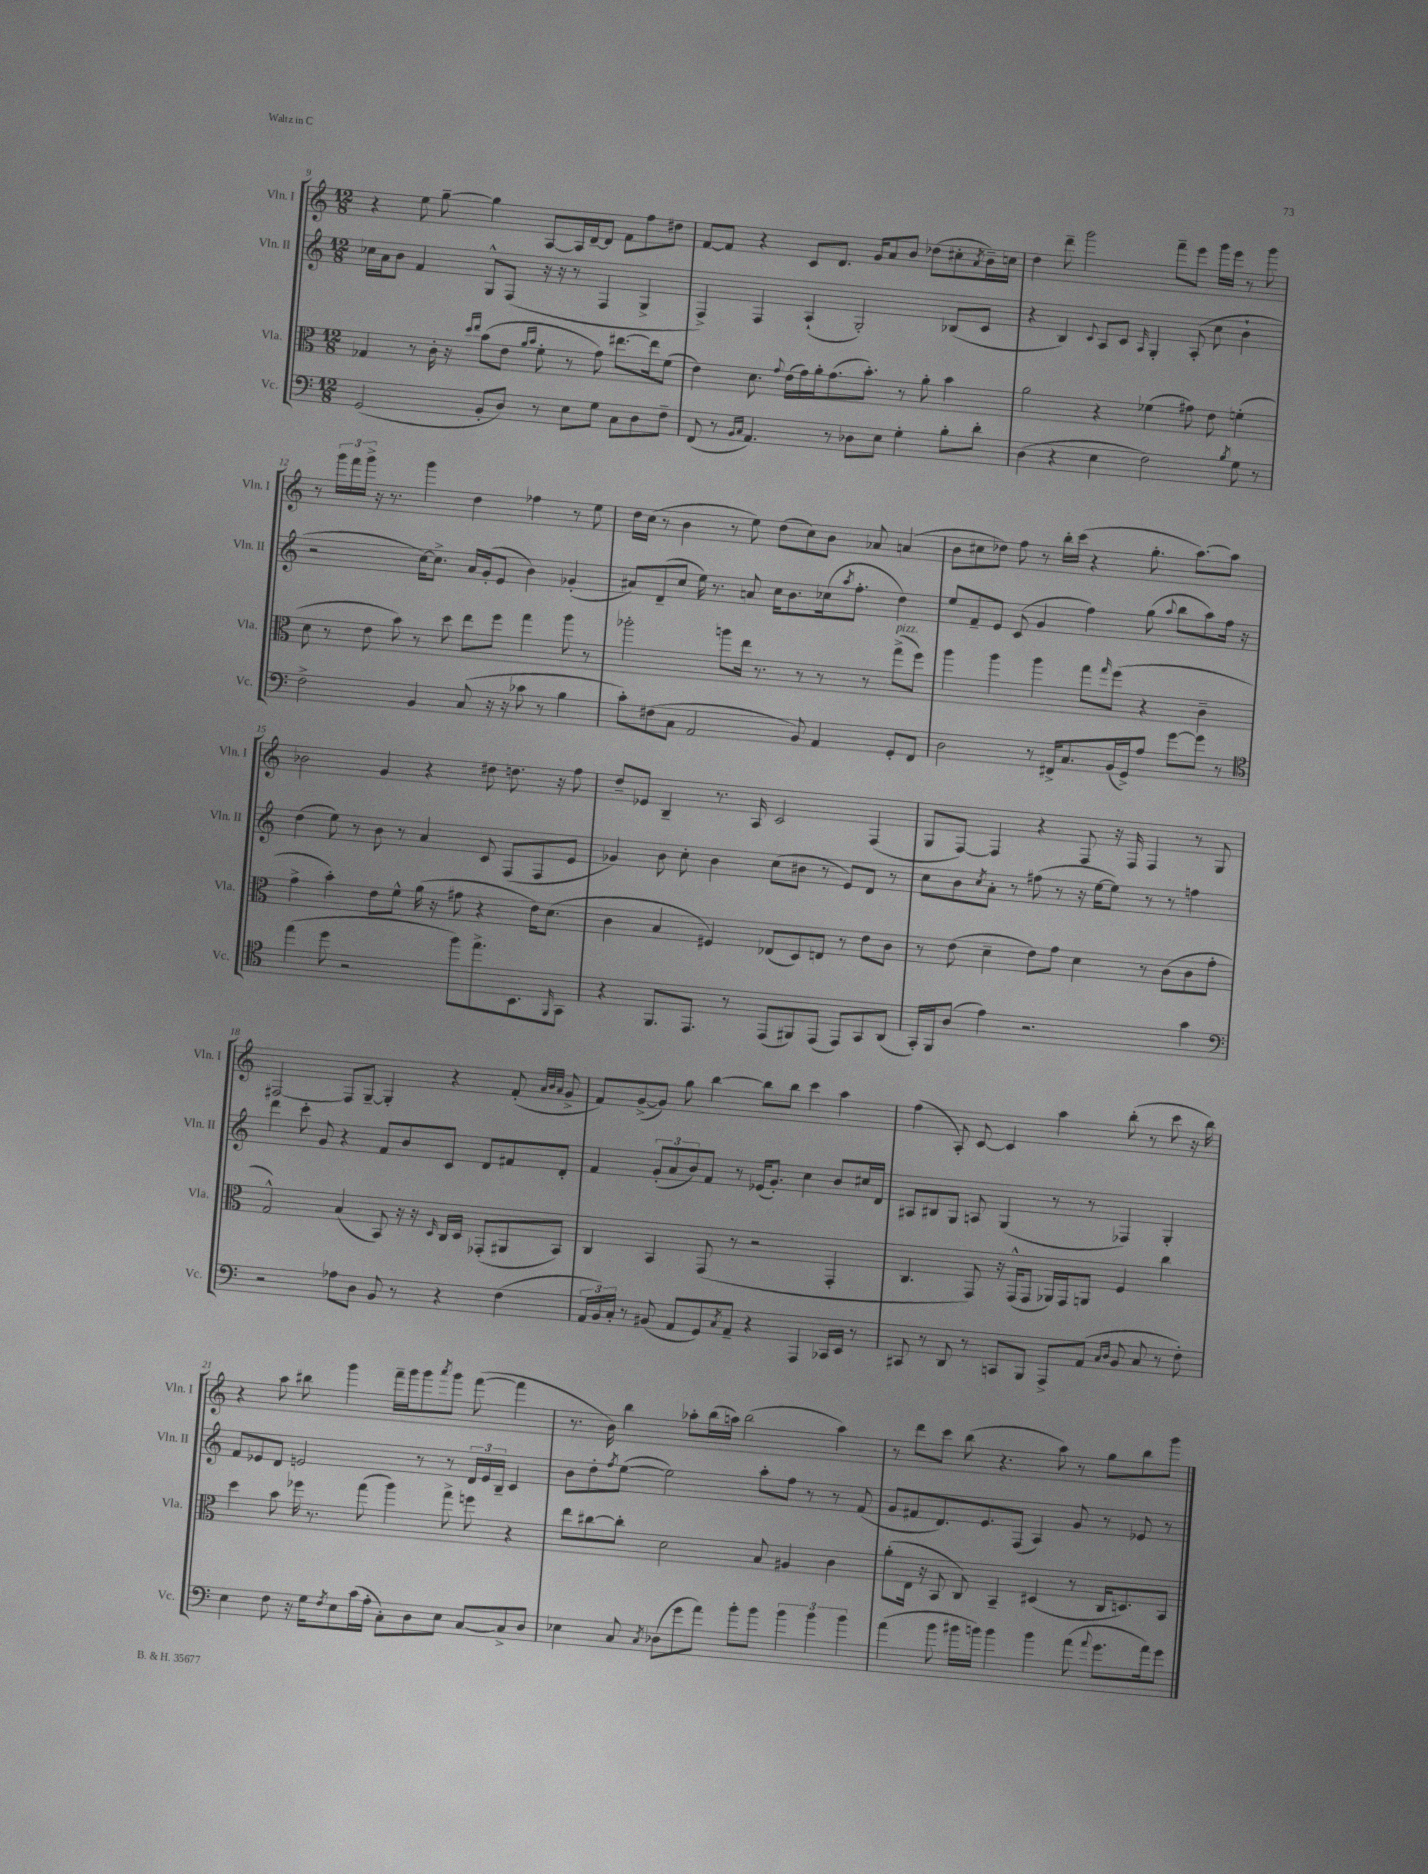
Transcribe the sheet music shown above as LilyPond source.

<<
\new StaffGroup <<
\new Staff = "s0" \with { instrumentName = "Vln. I" shortInstrumentName = "Vln. I" } {
    \clef treble \key c \major \numericTimeSignature \time 12/8
    r4 e''8 g''8~-- g''4 a8~ a16 d'16~-- d'8 f'8 f''8 dis''8 |
    f'8~ f'8 r4 c'8 d'8. g'16 a'8 b'8 des''8( cis''8-. \acciaccatura { a'8 } b'16--) c''16 |
    d''4 d'''8-- g'''2 f'''8-- e'''8 g'''16 e'''16 r8 g'''8 |
    r8 \tuplet 3/2 { g'''16 f'''16 g'''16-> } r16 r8. g'''4 d''4 fes''4 r8 e''8 |
    d''16 c''16( r8 b'4 r8 e''8) d''8( c''8) b'8 aes'8 a'4( |
    b'8 cis''8 des''8) f''8 r8 b''16-. c'''16( r4 g''8.-. a''8.~) a''8 |
    bes'2 g'4 r4 dis''8 d''8. r16 f''8 |
    d''8-- ees'8 b4-- r8. a16 c'2 f4( |
    g8 f8~) f4 r4 f8 r16 f16 f4 r8 g8 |
    fis2~ fis8 g8~-- g4-. r4 f'8-.( \grace { a'32 b'32 a'32 } g'8-> |
    f'8) g'8~->( g'8) g''8 b''4~ b''8 b''8 c'''4 a''4 |
    f''4( a8-.) c'8~ c'4 a''4 b''8-.( r8 c'''8 r16 b''16) |
    r4 a''8 bis''8 g'''4 f'''16-- g'''16 g'''8 \acciaccatura { a'''8 } g'''8 f'''8~( f'''4 |
    r8. b'16) b''4 aes''8-. b''16( a''16) b''2( a''4) |
    r8 d'''8 c'''8 b''8( r4. a''8) r8 g''8 b''8 g'''8 \bar "|." |
}
\new Staff = "s1" \with { instrumentName = "Vln. II" shortInstrumentName = "Vln. II" } {
    \clef treble \key c \major \numericTimeSignature \time 12/8
    ces''16 a'16 b'8 f'4 g8-^ f8( r16 r16 r8 f4 g4-> |
    f4->) f4 a4-!( g2-.) bes8( c'8 |
    r4 b4) \appoggiatura { c'8 } a8 c'8 \grace { a16 } g4-. a8-.( c''8 b'4-! |
    r2 c''16~) c''8.-> a'16 g'16-.( e'8 b'4) ges'4-.( |
    ais'8) d'8--( c''8 e''16) r8. a'8 c''16 b'8. ces''16( \acciaccatura { a''8 } f''8.-. d''4) |
    e''8 f'8-- e'8 c'8( g'4 f''4) g''8( \appoggiatura { a''8 } b''8 a''8) f''16 r16 |
    d''4( e''8) r8 b'8 r8 a'4 c'8 f8( f8 e'8 |
    ges'4) b'8 c''8-. b'4 c''8( bis'8 r8 e'8) d'8 r8 |
    c''8 b'8 \acciaccatura { c''8 } a'8-. r8 fis''8( r8 r16 e''16~ e''8) r8 r8 f''4 |
    d'''4 c'''8-. g'8 r4 f'8 b'8 c'8 d'8 fis'8 d'8-. |
    f'4 \tuplet 3/2 { g'8-.( a'8 b'8) } f'8 r8 ees'16( g'8.-.) c''4 b'8 cis''16 d'16 |
    ais8 bis8 g8 a8 g4( r8 r8 fes4) g4-. |
    f'8 ees'8 d'8 e'2 r8 r8 \tuplet 3/2 { d'16 e'16 b16-- } c'4 |
    b'8 d''8-. \acciaccatura { f''8 } e''8~( e''2) a''8-. f''8 r8 r8 f'8( |
    g'8 fis'8 d'8.) e'8. f8( a4) g'8 r8 ees'8 r8 \bar "|." |
}
\new Staff = "s2" \with { instrumentName = "Vla." shortInstrumentName = "Vla." } {
    \clef alto \key c \major \numericTimeSignature \time 12/8
    ges4 r8 c'16-. r16 \grace { d''16 e''16 } b'8( e'8 \grace { a'16 b'16 } f'8-. r8 g'8) eis''8.~ eis''16 f'8( |
    e'4) d'8. \appoggiatura { g'8 } e'16( g'16) a'16-. g'8.( b'8.-.) r8 a'8-. b'4 |
    a'2 r4 fes'4( gis'8) e'8 f'4-.( |
    d'8 r8 e'8 b'8) r8 d''8 e''8 f''8 g''4 a''8 r8 |
    aes''2-. a''8 e''16 r8. r8 r8 r8 g''8->^\markup { \italic "pizz." }( f''8) |
    a''4 a''4 a''4 g''8 \grace { g''16 } f''8( r4 c'4-- |
    g'4-> b'4-.) e'8 f'8-^ a'16( r16 gis'8 r4 e'16) d'8.( |
    c'4 b4 fis4) ees8( d8) e8 r8 e'8 c'8 |
    r8 e'8( d'4-- e'8) g'8 d'4 r8 c'8( c'8 g'8-. |
    g2-^) b4( b,8) r16 r16 \grace { d16 } c16 d16 ges,8-.( ais,8 b,8) |
    c4 b,4 g,8( r8 r2 g,4-. |
    c4. g,8) r16 g,16-^( g,8 aes,16) g,16 a,8 f4 c''4 |
    d''4 b'8 fes''16 r8. g''8( a''4) g''8-> f''8 r4 |
    e''8 cis''8~ cis''8-. d'2 b8 ais4 c'4 |
    a'8-.( e16 r16 b,8 c8) b,4-- dis4( r8 c16 d8.) b,8 \bar "|." |
}
\new Staff = "s3" \with { instrumentName = "Vc." shortInstrumentName = "Vc." } {
    \clef bass \key c \major \numericTimeSignature \time 12/8
    g,2( b,8-. d8) r8 e8 g8 c8 d8 f8-- |
    f,8( r8 \grace { b,16 c16 } a,4.) r8 des8 e8 g4-. b8-. d'8-. |
    d4( r4 e4 f2) \acciaccatura { b8 } g8 r8 |
    f2-> b,4 c8( r16 r16 ces'8 r8 b4 |
    c'8-.) fis8( c8 a,2 b,8) a,4 g,8-. f,8 |
    d2 r8 fis,16-> c8. b,16( g,16->) a8 g'8~ g'8 r8 |
    \clef tenor e''4( d''8 r2 f''8) e''8.-> b,8. \grace { f,16 } g,8 |
    r4 f,8. e,8. r8 e,8( fis,8) e,8( e,8) g,8 a,8( |
    g,16-.) f,16 a8( e'4) r2. g'4 |
    \clef bass r2 aes8 d8 b,8 r8 r4 f4( |
    \tuplet 3/2 { a,16 b,16) c16-. } r8 bis,8( a,8 g,8) \acciaccatura { c8 } a,8-- r4 a,,4 ces,16 e,16 r8 |
    cis,8 r8 d,8 r8 c,8 b,,8 a,,8-> a,8( \grace { c16 d16 } b,8 c8 r8 f8-.) |
    e4 f8 r16 g16 \acciaccatura { f8 } e8 c'16( a16-. c8-.) d8 e8 c8~ c8-> d8 |
    ees4 c8 \acciaccatura { c8 } des8( g'8 a'8) b'8-. b'8 \tuplet 3/2 { b'4 b'4 b'4 } |
    a'4( b'8 bis'16 b'16) b'4 b'4 a'8( \appoggiatura { a'8 } g'8. a'16) g'8 \bar "|." |
}
>>
>>
\layout { \context { \Score currentBarNumber = #9 } }
